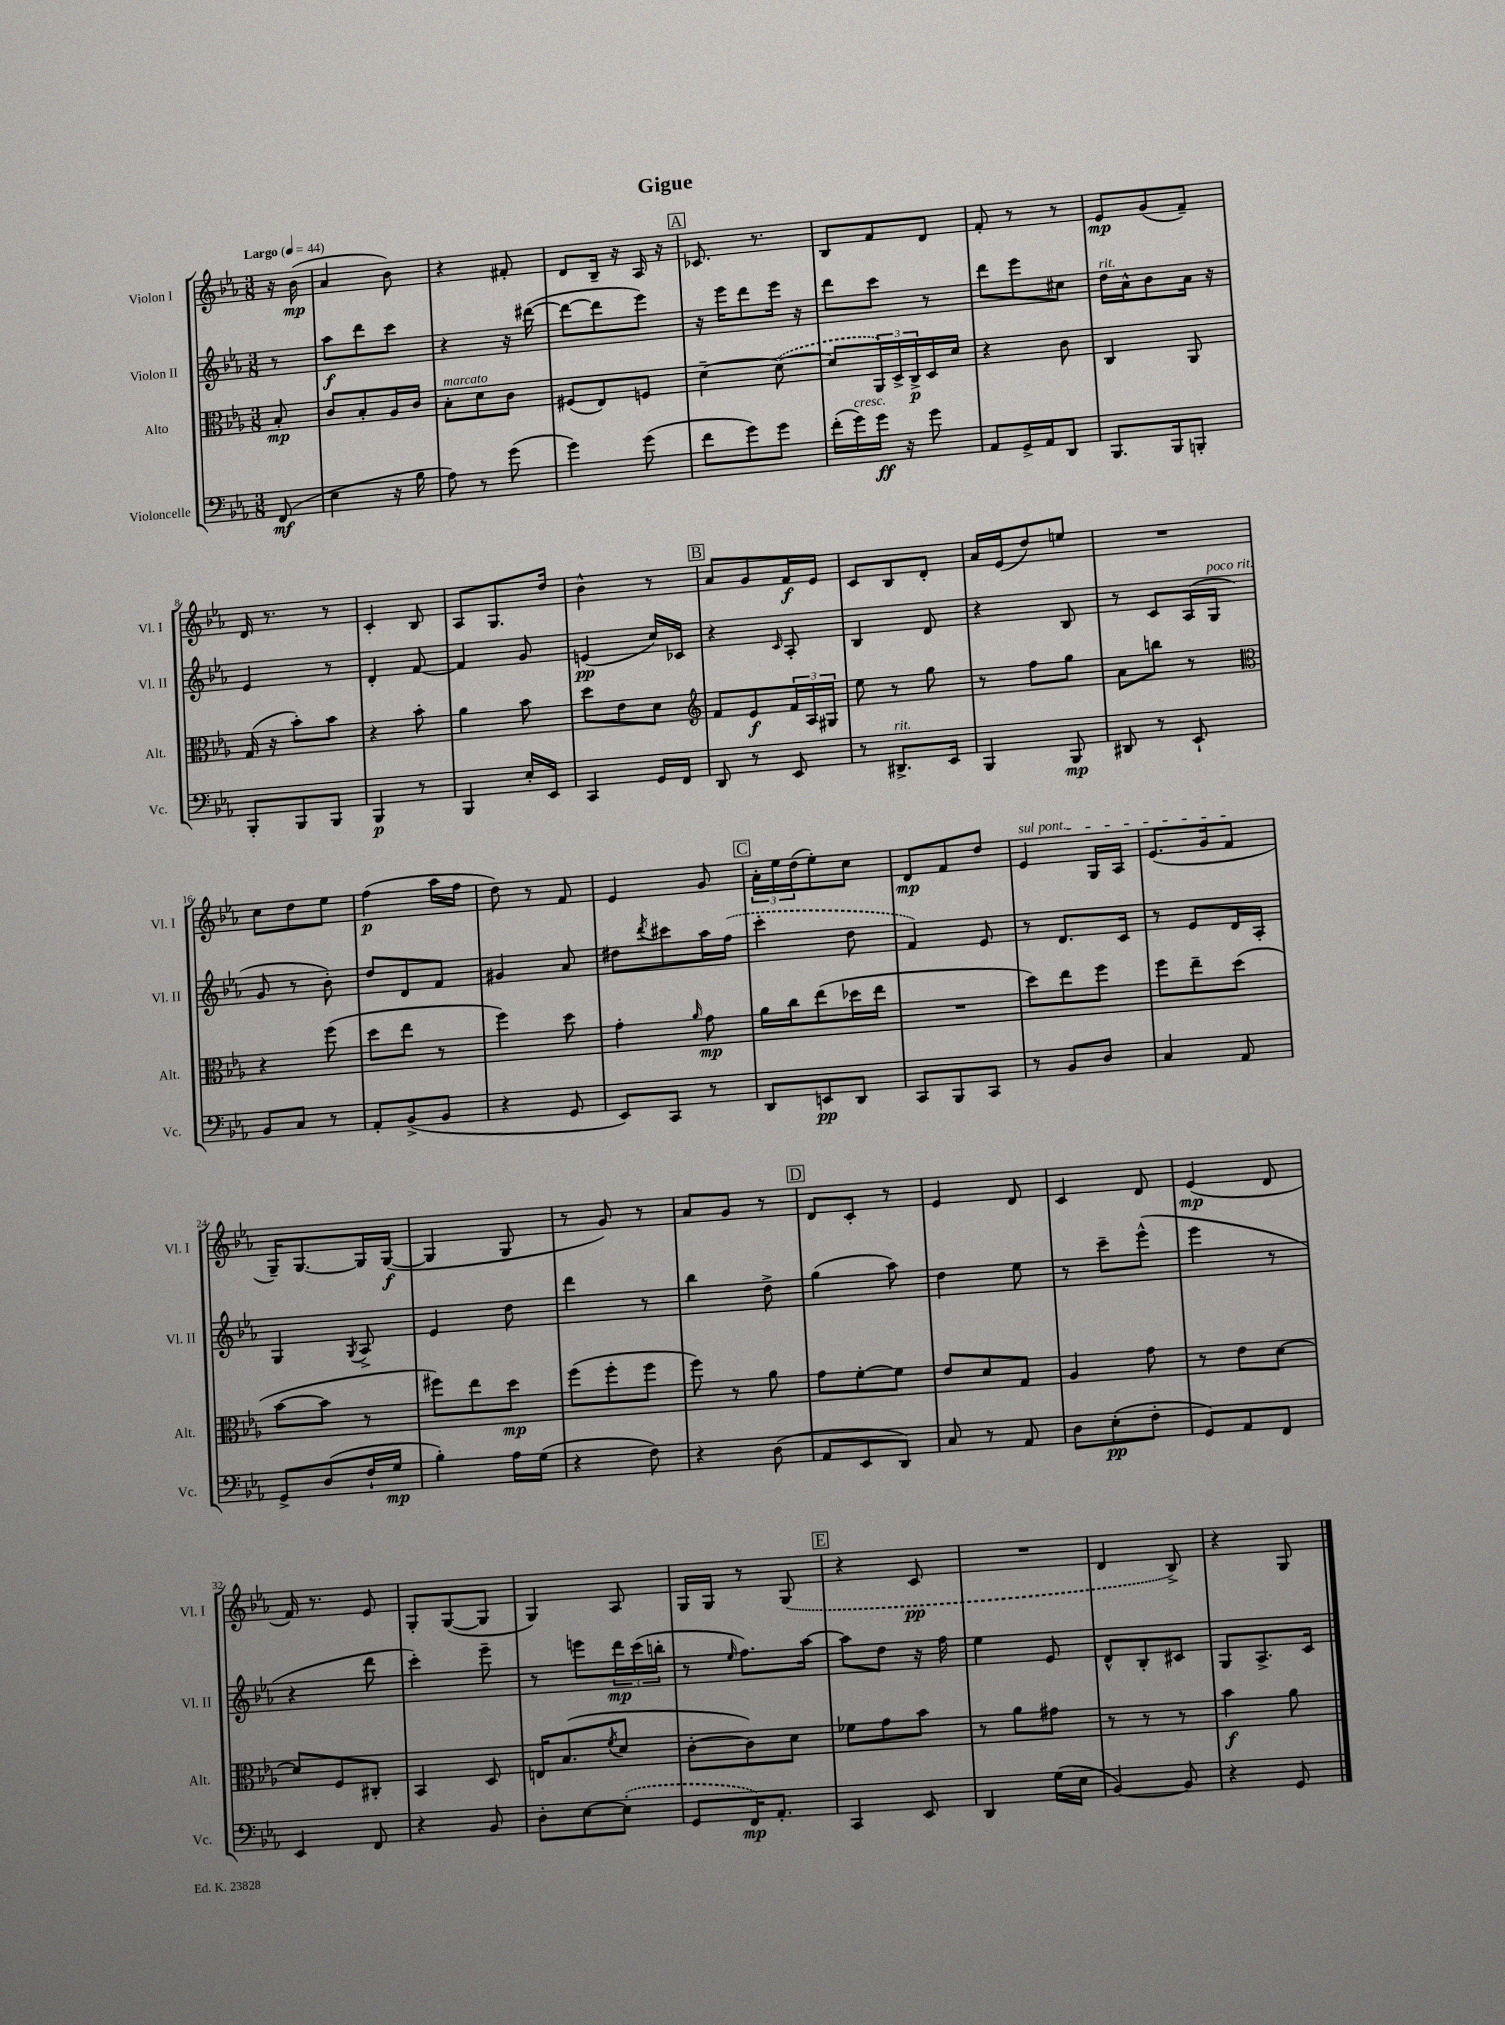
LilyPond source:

\header { title = "Gigue" }
<<
\new StaffGroup <<
\new Staff = "s0" \with { instrumentName = "Violon I" shortInstrumentName = "Vl. I" } {
    \clef treble \key ees \major \numericTimeSignature \time 3/8 \partial 8 \tempo "Largo" 4 = 44
    r16 bes'16\mp( |
    aes'4 bes'8) |
    r4 fis'8-. |
    d'8 bes16-- r16 aes16 r16 |
    \mark \markup { \box "A" } ces'8. r8. |
    bes8 f'8 d'8 |
    f'8-. r8 r8 |
    ees'8\mp g'8( f'8--) |
    d'16 r8. r8 |
    c'4-. bes8 |
    aes8 g8. d''16 |
    bes'4-^ r8 |
    \mark \markup { \box "B" } aes'8 g'8 f'16\f ees'16 |
    c'8 bes8 d'8-. |
    aes'16 ees'16( d''8) e''8 |
    R4. |
    c''8 d''8 ees''8 |
    f''4\p( aes''16 f''16 |
    d''8) r8 f'8 |
    ees'4 g'8 |
    \mark \markup { \box "C" } \tuplet 3/2 { aes'16-. ees''16 d''16( } ees''8-.) c''8 |
    d'8\mp f'8 d''8 |
    \once \override TextSpanner.bound-details.left.text = \markup { \italic "sul pont." } ees'4\startTextSpan g16 aes16 |
    ees'8.( g'16 f'8\stopTextSpan |
    g16--) g8.~ g16 g16~\f( |
    g4 g8 |
    r8 g'8) r8 |
    aes'8 g'8 r8 |
    \mark \markup { \box "D" } d'8 c'8-. r8 |
    ees'4 d'8 |
    c'4 d'8 |
    ees'4\mp( d'8 |
    f'16) r8. ees'8 |
    g8-. g8~( g8 |
    g4) aes8 |
    g16 g16 r8 \once \slurDashed g8( |
    \mark \markup { \box "E" } r4 c'8\pp |
    R4. |
    d'4 bes8->) |
    r4 g8 \bar "|." |
}
\new Staff = "s1" \with { instrumentName = "Violon II" shortInstrumentName = "Vl. II" } {
    \clef treble \key ees \major \numericTimeSignature \time 3/8 \partial 8
    r8 |
    aes''8\f d'''8 c'''8 |
    r4 r16 dis'''16~( |
    dis'''8~ dis'''8 ees'''8) |
    \mark \markup { \box "A" } r16 ees'''16 d'''8 ees'''16 r16 |
    d'''8 c'''8 r8 |
    d'''8 ees'''8 cis''8 |
    d''16^\markup { \italic "rit." } aes'16-^ bes'8 aes'16 r16 |
    ees'4 r8 |
    d'4-. f'8~ |
    f'4 g'8 |
    e'4\pp( c''16) ces'16 |
    \mark \markup { \box "B" } r4 \grace { c'16 } aes8-. |
    bes4 d'8 |
    r4 bes8 |
    r8 c'8 aes16( g16^\markup { \italic "poco rit." } |
    g'8 r8 bes'8-.) |
    d''8 d'8 f'8 |
    gis'4 aes'8 |
    dis''8 \acciaccatura { d'''8 } cis'''8 aes''16 \once \slurDashed f''16( |
    \mark \markup { \box "C" } c'''4-. d''8 |
    f'4) ees'8 |
    r8 d'8. c'16 |
    r8 ees'8 d'16 aes16-. |
    g4 \acciaccatura { g8 } aes8-> |
    ees'4 d''8 |
    d'''4 r8 |
    bes''4 d''8-> |
    \mark \markup { \box "D" } g''4( aes''8) |
    d''4 ees''8 |
    r8 c'''8-- ees'''8-^( |
    ees'''4 r8 |
    r4 d'''8 |
    c'''4-.) ees'''8-- |
    r8 e'''8 \tuplet 3/2 { d'''16\mp c'''16( b''16-. } |
    r8 \grace { ees''16 } f''8.) aes''16~ |
    \mark \markup { \box "E" } aes''8 d''8 r16 f''16 |
    ees''4 ees'8 |
    d'8-^ bes8-. cis'8 |
    g8 aes8.-> c'16 \bar "|." |
}
\new Staff = "s2" \with { instrumentName = "Alto" shortInstrumentName = "Alt." } {
    \clef alto \key ees \major \numericTimeSignature \time 3/8 \partial 8
    bes8-.\mp |
    c'8 bes8-. aes16 c'16 |
    bes8-.^\markup { \italic "marcato" } d'8 c'8 |
    fis8( ees8) f8 |
    \mark \markup { \box "A" } d'4~-- \once \slurDashed d'8~( |
    d'8 \tuplet 3/2 { aes,16) d16-> c16->\p } d16 d'16 |
    r4 c'8 |
    c4 aes,8 |
    g16( r16 bes'8-.) bes'8 |
    r4 bes'8-. |
    aes'4 bes'8 |
    d''8 ees'8 d'8 |
    \mark \markup { \box "B" } \clef treble f'8 ees'8\f \tuplet 3/2 { f'16 aes16 gis16 } |
    ees''8 r8 g''8 |
    r8 f''8 g''8 |
    aes'8 b''8 r8 |
    \clef alto r4 f''8( |
    d''8 ees''8 r8 |
    f''4) d''8 |
    g'4-. \grace { aes'16 } g'8\mp |
    \mark \markup { \box "C" } aes'16 c''16 ees''8( des''16 ees''16 |
    R4. |
    d''8) ees''8 f''8 |
    f''8 ees''8-- d''8( |
    bes'8~ bes'8 r8 |
    fis''8) ees''8 d''8\mp |
    f''8( f''8-. f''8 |
    f''8) r8 aes'8 |
    \mark \markup { \box "D" } g'8 f'8~-. f'8 |
    ees'8 d'8 g8 |
    aes4 g'8 |
    r8 ees'8 d'8~ |
    d'8 f8 cis8-. |
    bes,4 d8 |
    e16 bes8.( \acciaccatura { f'8 } d'8 |
    c'8~-. c'8) d'8 |
    \mark \markup { \box "E" } fes'8 g'8 bes'8 |
    r8 aes'8 gis'8 |
    r8 r8 r8 |
    bes'4\f aes'8 \bar "|." |
}
\new Staff = "s3" \with { instrumentName = "Violoncelle" shortInstrumentName = "Vc." } {
    \clef bass \key ees \major \numericTimeSignature \time 3/8 \partial 8
    f,8\mf( |
    ees4 r16 bes16 |
    aes8) r8 g'8( |
    g'4) g'8( |
    \mark \markup { \box "A" } f'8 g'8) g'8 |
    f'16-.( g'16^\markup { \italic "cresc." }) g'16\ff r16 g'8 |
    aes,8 g,16-> aes,16 d,8 |
    bes,,8. bes,,16 b,,8-. |
    bes,,8-. bes,,8 bes,,8 |
    bes,,4\p r8 |
    bes,,4 ees16-. ees,16 |
    c,4 g,16 f,16 |
    \mark \markup { \box "B" } d,8 r8 ees,8 |
    r8 dis,8.->^\markup { \italic "rit." } ees,16 |
    bes,,4 bes,,8\mp |
    dis,8 r8 ees,8-! |
    bes,8 c8 r8 |
    aes,8-. bes,8->( bes,8 |
    r4 g,8 |
    ees,8) c,8 r8 |
    \mark \markup { \box "C" } d,8 e,8\pp d,8 |
    c,8 bes,,8 c,8 |
    r8 bes,8 d8 |
    c4 aes,8 |
    g,8-> d8( f16-! g16\mp |
    bes4-.) aes16 g16( |
    r4 f8) |
    r4 d8( |
    \mark \markup { \box "D" } aes,8 ees,8 d,8) |
    c8 r8 aes,8 |
    d8 ees8-.\pp( f8-. |
    g,8) aes,8 f,8 |
    ees,4 f,8 |
    r4 bes,8 |
    d8-. ees8~ \once \slurDashed ees8-.( |
    g,8 f,16\mp) aes,8.-. |
    \mark \markup { \box "E" } c,4 ees,8 |
    d,4 g16( ees16 |
    bes,4~) bes,8 |
    r4 g,8 \bar "|." |
}
>>
>>
